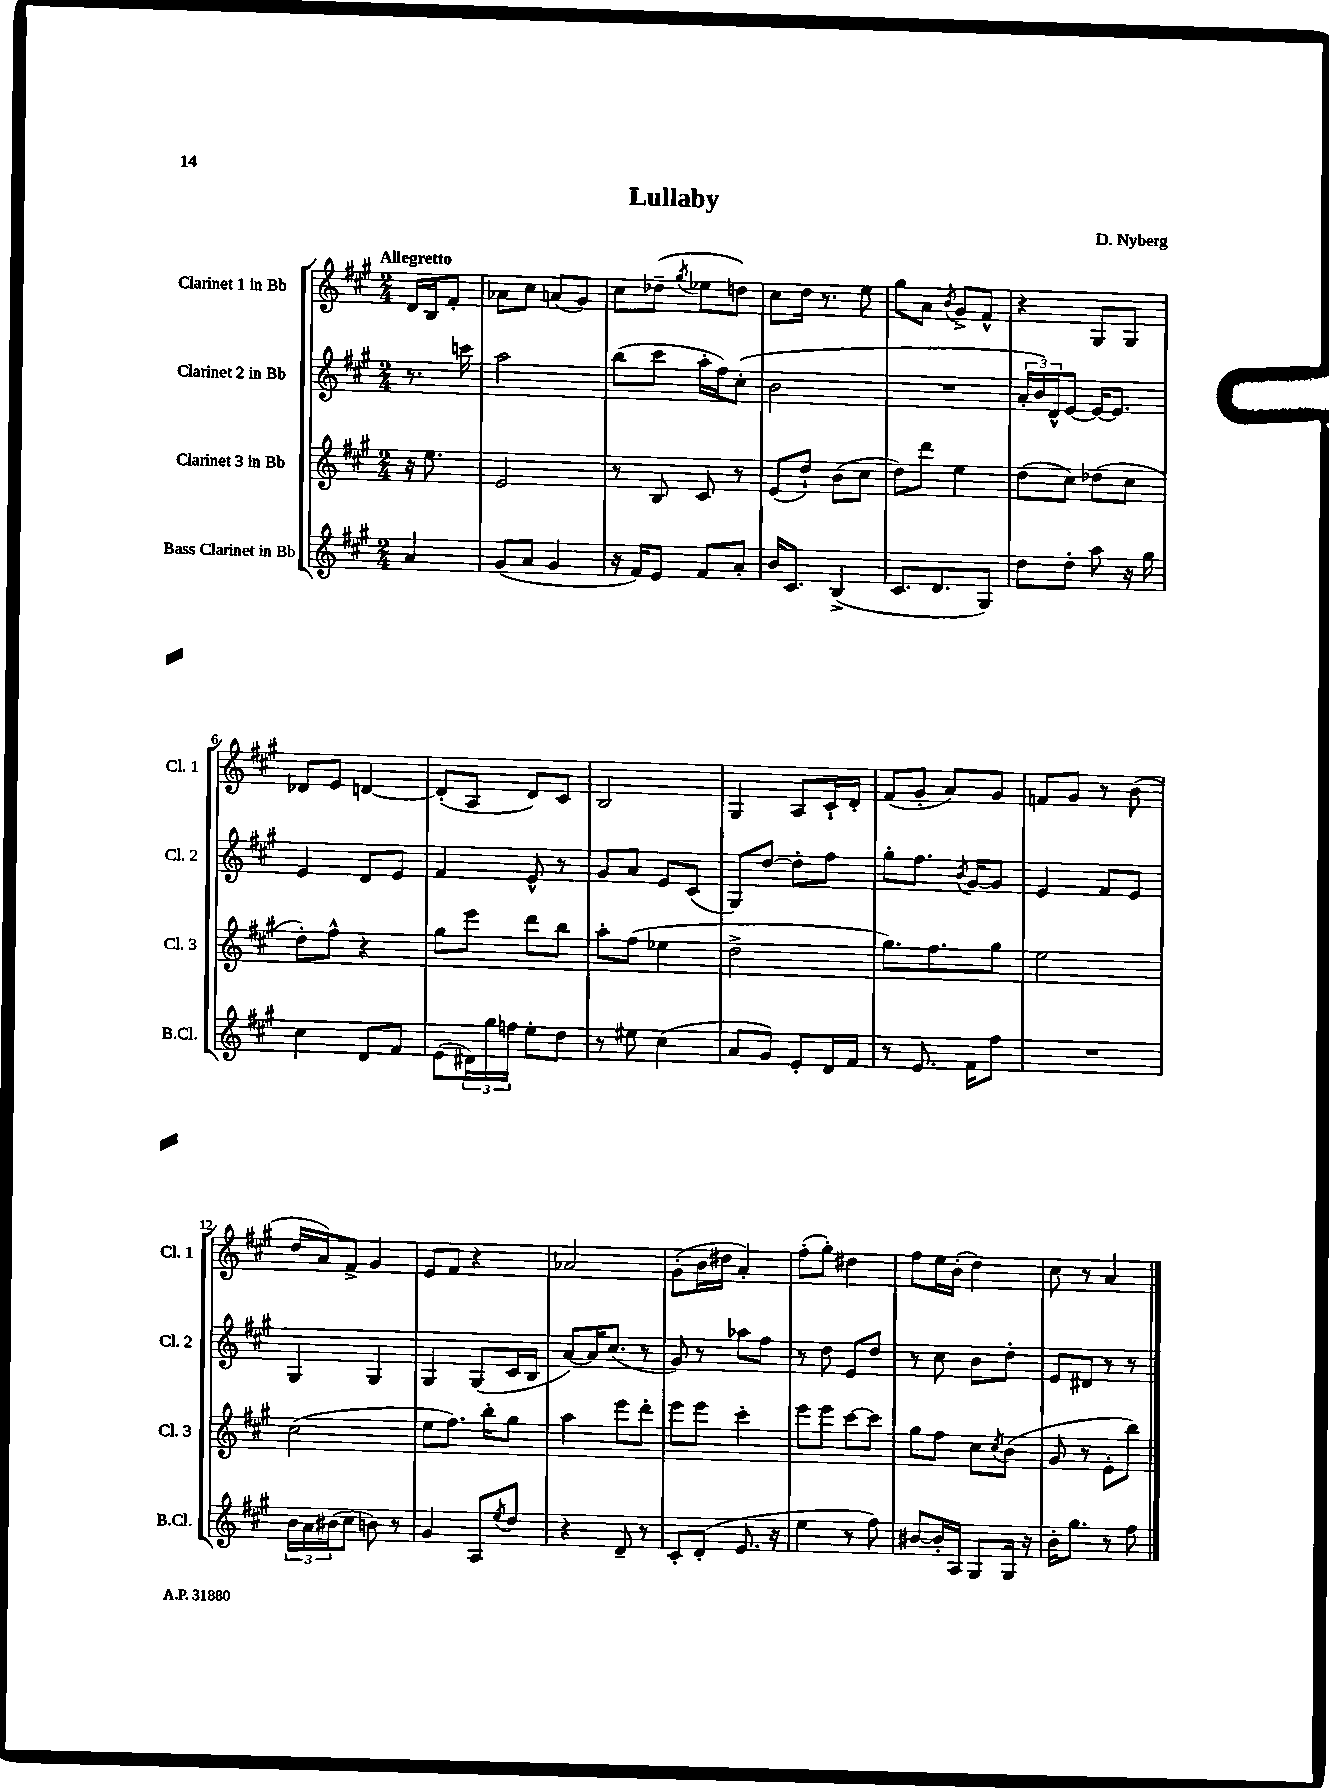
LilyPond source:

\header { title = "Lullaby" composer = "D. Nyberg" }
<<
\new StaffGroup <<
\new Staff = "s0" \with { instrumentName = "Clarinet 1 in Bb" shortInstrumentName = "Cl. 1" } {
    \clef treble \key a \major \numericTimeSignature \time 2/4 \partial 4 \tempo "Allegretto"
    d'16 b16 fis'8-. |
    aes'8 cis''8 a'8( gis'8) |
    cis''8 des''8--( \acciaccatura { gis''8 } ees''8 d''8) |
    cis''8 d''16 r8. e''8 |
    gis''8 a'8 \acciaccatura { b'8 } gis'8-> fis'8-^ |
    r4 gis8 gis8 |
    des'8 e'8 d'4~ |
    d'8-.( a8 d'8) cis'8 |
    b2 |
    gis4 a8 cis'16-! d'16-. |
    fis'8( gis'8-. a'8) gis'8 |
    f'8 gis'8 r8 b'8( |
    d''16 a'16) fis'8-> gis'4 |
    e'8 fis'8 r4 |
    aes'2 |
    gis'8-.( b'16 dis''16 a'4-.) |
    fis''8-.( gis''8-.) dis''4 |
    fis''8 e''16 b'16-.( d''4) |
    cis''8 r8 a'4 \bar "|." |
}
\new Staff = "s1" \with { instrumentName = "Clarinet 2 in Bb" shortInstrumentName = "Cl. 2" } {
    \clef treble \key a \major \numericTimeSignature \time 2/4 \partial 4
    r8. c'''16 |
    a''2 |
    b''8( cis'''8 a''16-. fis''16) cis''8-.( |
    b'2 |
    R2 |
    \tuplet 3/2 { a'16-. b'16) d'16-^ } e'8~ e'16~ e'8. |
    e'4 d'8 e'8 |
    fis'4 e'8-^ r8 |
    gis'8 a'8 e'8 cis'8( |
    gis8) d''8~ d''8-. fis''8 |
    gis''8-. fis''8. \acciaccatura { b'8 } gis'16~ gis'8 |
    e'4 fis'8 e'8 |
    gis4 gis4 |
    gis4 gis8( cis'16 b16 |
    a'8~) a'16 cis''8.( r8 |
    gis'8) r8 aes''8 fis''8 |
    r8 d''8 e'8 d''8 |
    r8 cis''8 b'8 d''8-. |
    e'8 dis'8 r8 r8 \bar "|." |
}
\new Staff = "s2" \with { instrumentName = "Clarinet 3 in Bb" shortInstrumentName = "Cl. 3" } {
    \clef treble \key a \major \numericTimeSignature \time 2/4 \partial 4
    r16 e''8. |
    e'2 |
    r8 b8 cis'8 r8 |
    e'8( d''8-!) b'8( cis''8 |
    d''8) d'''8 e''4 |
    d''8( cis''8) des''8( cis''8 |
    d''8-.) fis''8-^ r4 |
    gis''8 e'''8 d'''8 b''8 |
    a''8-. fis''8( ees''4 |
    d''2-> |
    gis''8.) fis''8. gis''8 |
    e''2 |
    cis''2( |
    e''8 fis''8.) b''16-. gis''8 |
    a''4 e'''8 d'''8-. |
    e'''8 e'''8 cis'''4-. |
    e'''8 e'''8 cis'''8~ cis'''8 |
    gis''8 fis''8 cis''8 \acciaccatura { cis''8 } b'8( |
    gis'8 r8 e'8-. b''8) \bar "|." |
}
\new Staff = "s3" \with { instrumentName = "Bass Clarinet in Bb" shortInstrumentName = "B.Cl." } {
    \clef treble \key a \major \numericTimeSignature \time 2/4 \partial 4
    a'4 |
    gis'8( a'8 gis'4 |
    r16 fis'16) e'8 fis'8 a'8-. |
    b'16 cis'8. b4->( |
    cis'8. d'8. gis8) |
    d''8 d''8-. a''8 r16 gis''16 |
    cis''4 d'8 fis'8 |
    e'8( \tuplet 3/2 { dis'16) gis''16 f''16 } e''8-. d''8 |
    r8 eis''8 cis''4( |
    a'8 gis'8) e'8-. d'16 fis'16 |
    r8 e'8. fis'16 fis''8 |
    R2 |
    \tuplet 3/2 { b'16 a'16 bis'16( } cis''8 b'8) r8 |
    gis'4 a8 \acciaccatura { e''8 } d''8 |
    r4 d'8-- r8 |
    cis'8-. d'8-.( e'8. r16 |
    e''4 r8 fis''8) |
    bis'8~ bis'16-. a16 gis8 gis16 r16 |
    b'16-. gis''8. r8 fis''8 \bar "|." |
}
>>
>>
